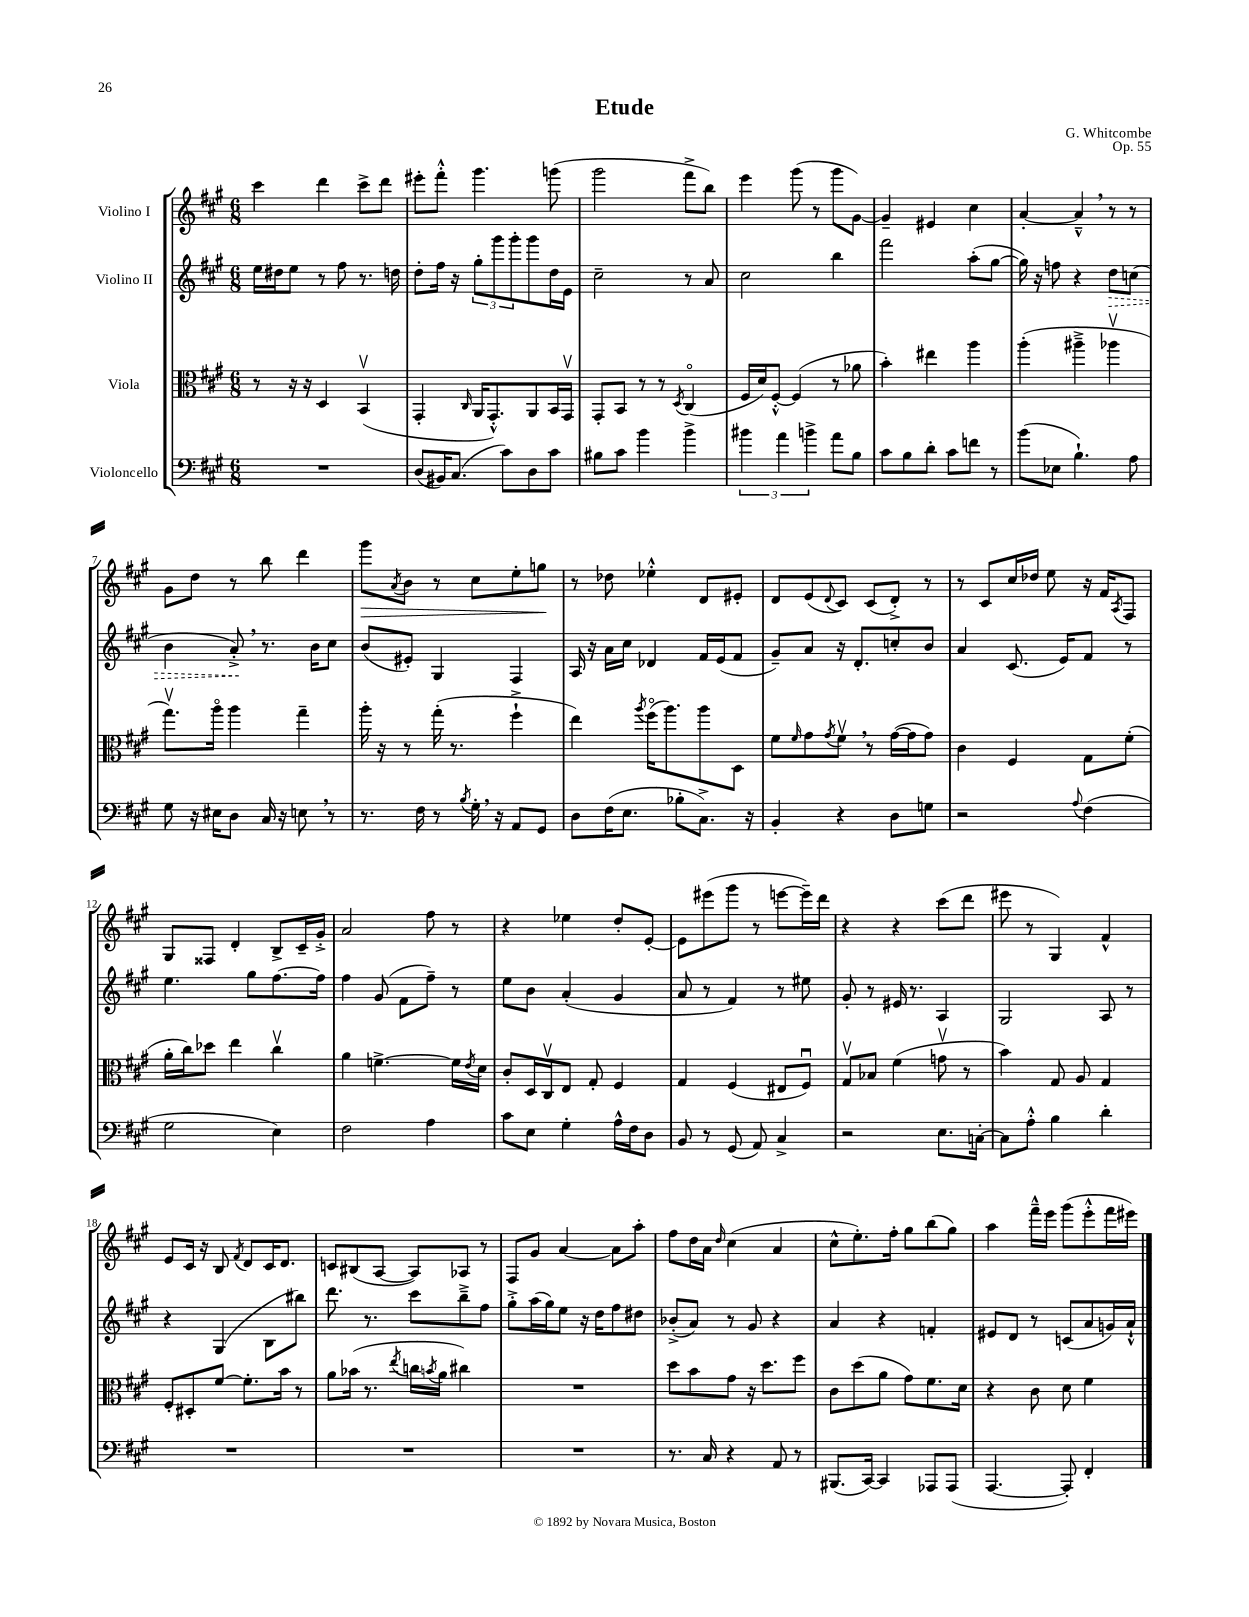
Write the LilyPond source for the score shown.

\header { title = "Etude" composer = "G. Whitcombe" opus = "Op. 55" }
<<
\new StaffGroup <<
\new Staff = "s0" \with { instrumentName = "Violino I" } {
    \clef treble \key a \major \numericTimeSignature \time 6/8
    cis'''4 d'''4 cis'''8-> d'''8 |
    eis'''8-. fis'''8-.-^ gis'''4. g'''8( |
    gis'''2 fis'''8-> b''8) |
    e'''4 gis'''8( r8 gis'''8 gis'8~) |
    gis'4-- eis'4 cis''4 |
    a'4~-. a'4---^ \breathe r8 r8 |
    gis'8 d''8 r8 b''8 d'''4 |
    gis'''8\> \acciaccatura { a'8 } b'8 r8 cis''8 e''8-. g''8\! |
    r8 des''8 ees''4-.-^ d'8 eis'8-. |
    d'8 e'8( \appoggiatura { d'8 } cis'8) cis'8( d'8-.->) r8 |
    r8 cis'8 cis''16 des''16 e''8 r16 fis'16 \acciaccatura { a8 } fis8 |
    gis8 fisis8 d'4-. b8-> cis'16-- gis'16-.-> |
    a'2 fis''8 r8 |
    r4 ees''4 d''8-. e'8~-. |
    e'8 eis'''8( gis'''8 r8 e'''8~ e'''16--) d'''16 |
    r4 r4 cis'''8( d'''8 |
    eis'''8 r8 gis4) fis'4-^ |
    e'8 cis'16 r16 b8 \acciaccatura { fis'8 } d'8 cis'16 d'8. |
    c'8 bis8( a8~ a8) aes8 r8 |
    fis8 gis'8 a'4~ a'8 a''8-. |
    fis''8 d''16 a'16 \grace { d''16 } cis''4( a'4 |
    cis''8-^ e''8.-.) fis''16-. gis''8 b''8( gis''8) |
    a''4 fis'''16---^ e'''16 gis'''8( e'''8-.-^ fis'''16 eis'''16) \bar "|." |
}
\new Staff = "s1" \with { instrumentName = "Violino II" } {
    \clef treble \key a \major \numericTimeSignature \time 6/8
    e''16 dis''16 e''8 r8 fis''8 r8. d''16 |
    d''8-. fis''16 r16 \tuplet 3/2 { gis''8-. gis'''8 gis'''8-. } gis'''8 d''16 e'16 |
    cis''2-- r8 a'8 |
    cis''2 b''4 |
    fis'''2 a''8-.( gis''8~ |
    gis''16) r16 f''8 r4 \once \override Hairpin.style = #'dashed-line d''8\> c''8( |
    b'4 a'8-.->\!) \breathe r8. b'16 cis''8 |
    b'8( eis'8-.) gis4 fis4 |
    a16 r16 a'16 cis''16 des'4 fis'16 e'16( fis'8 |
    gis'8--) a'8 r16 d'8.-. c''8-. b'8 |
    a'4 cis'8.( e'16) fis'8 r8 |
    e''4. gis''8 fis''8.~ fis''16 |
    fis''4 gis'8( fis'8 fis''8--) r8 |
    e''8 b'8 a'4-.( gis'4 |
    a'8 r8 fis'4) r8 eis''8 |
    gis'8-. r8 eis'16 r8. a4 |
    gis2 a8 r8 |
    r4 gis4( b8 bis''8) |
    d'''8. r8. cis'''8 b''8---> fis''8 |
    gis''8-.-> a''16( gis''16) e''8 r16 d''16 fis''8 dis''8 |
    bes'8-.->( a'8) r8 gis'8 r4 |
    a'4 r4 f'4-. |
    eis'8 d'8 r8 c'8( a'8 g'16) a'16-!-^ \bar "|." |
}
\new Staff = "s2" \with { instrumentName = "Viola" } {
    \clef alto \key a \major \numericTimeSignature \time 6/8
    r8 r16 r16 d4 b,4\upbow( |
    gis,4-. \grace { cis16 } a,16 gis,8.-.-^) a,8 b,16 gis,16\upbow |
    gis,8-. b,8 r8 r8 \acciaccatura { d8 } cis4\flageolet( |
    fis16 d'16) fis8~-.-^ fis4( r8 aes'8 |
    b'4-.) eis''4 a''4 |
    a''4-.( ais''4---> aes''4\upbow |
    gis''8.\upbow) a''16\flageolet a''4 gis''4-- |
    a''16-. r16 r8 gis''16-.( r8. fis''4-!-> |
    e''4) \acciaccatura { a''8 } fis''16\flageolet( a''8.) a''8 d8 |
    fis'8 \grace { fis'16 } gis'8 \acciaccatura { gis'8 } fis'8\upbow \breathe r8 gis'16~( gis'16 gis'8) |
    cis'4 fis4 gis8 fis'8-.( |
    a'16-. cis''16) des''8 e''4 cis''4\upbow |
    a'4 f'4.~-> f'16 \acciaccatura { e'8 } d'16 |
    cis'8-. d16 cis16\upbow e8 gis8-. fis4 |
    gis4 fis4( eis8 fis8\downbow) |
    gis8\upbow bes8 fis'4( g'8\upbow r8 |
    b'4) gis8 a8 gis4 |
    fis8-. dis8-. fis'8~ fis'8.-. b'16 r8 |
    a'8 bes'16( r8. \acciaccatura { e''8 } c''16 \acciaccatura { b'8 } a'16 cis''4) |
    R2. |
    d''8 b'8 gis'8 r16 d''8. fis''8 |
    cis'8 d''8( a'8 gis'8) fis'8. d'16 |
    r4 cis'8 d'8 fis'4 \bar "|." |
}
\new Staff = "s3" \with { instrumentName = "Violoncello" } {
    \clef bass \key a \major \numericTimeSignature \time 6/8
    R2. |
    d8( bis,16) cis8.( cis'8) d8 cis'8 |
    bis8 cis'8 b'4 b'4-> |
    \tuplet 3/2 { bis'4 a'4 b'4-> } a'8 b8 |
    cis'8 b8 d'8-. cis'8 f'8 r8 |
    b'8( ees8 b4.-!) a8 |
    gis8 r16 eis16 d8 cis16 r16 e8 \breathe r8 |
    r8. fis16 r8 \acciaccatura { b8 } gis16-. \breathe r16 a,8 gis,8 |
    d8 fis16( e8. bes8-. cis8.->) r16 |
    b,4-. r4 d8 g8 |
    r2 \appoggiatura { a8 } fis4( |
    gis2 e4) |
    fis2 a4 |
    cis'8 e8 gis4-. a16-^ fis16 d8 |
    b,8 r8 gis,8( a,8) cis4-> |
    r2 e8. c16~-. |
    c8 a8-.-^ b4 d'4-. |
    R2. |
    R2. |
    R2. |
    r8. cis16 r4 a,8 r8 |
    bis,,8.( cis,16~) cis,4 aes,,8 aes,,8( |
    a,,4.~ a,,8-.) fis,4-. \bar "|." |
}
>>
>>
